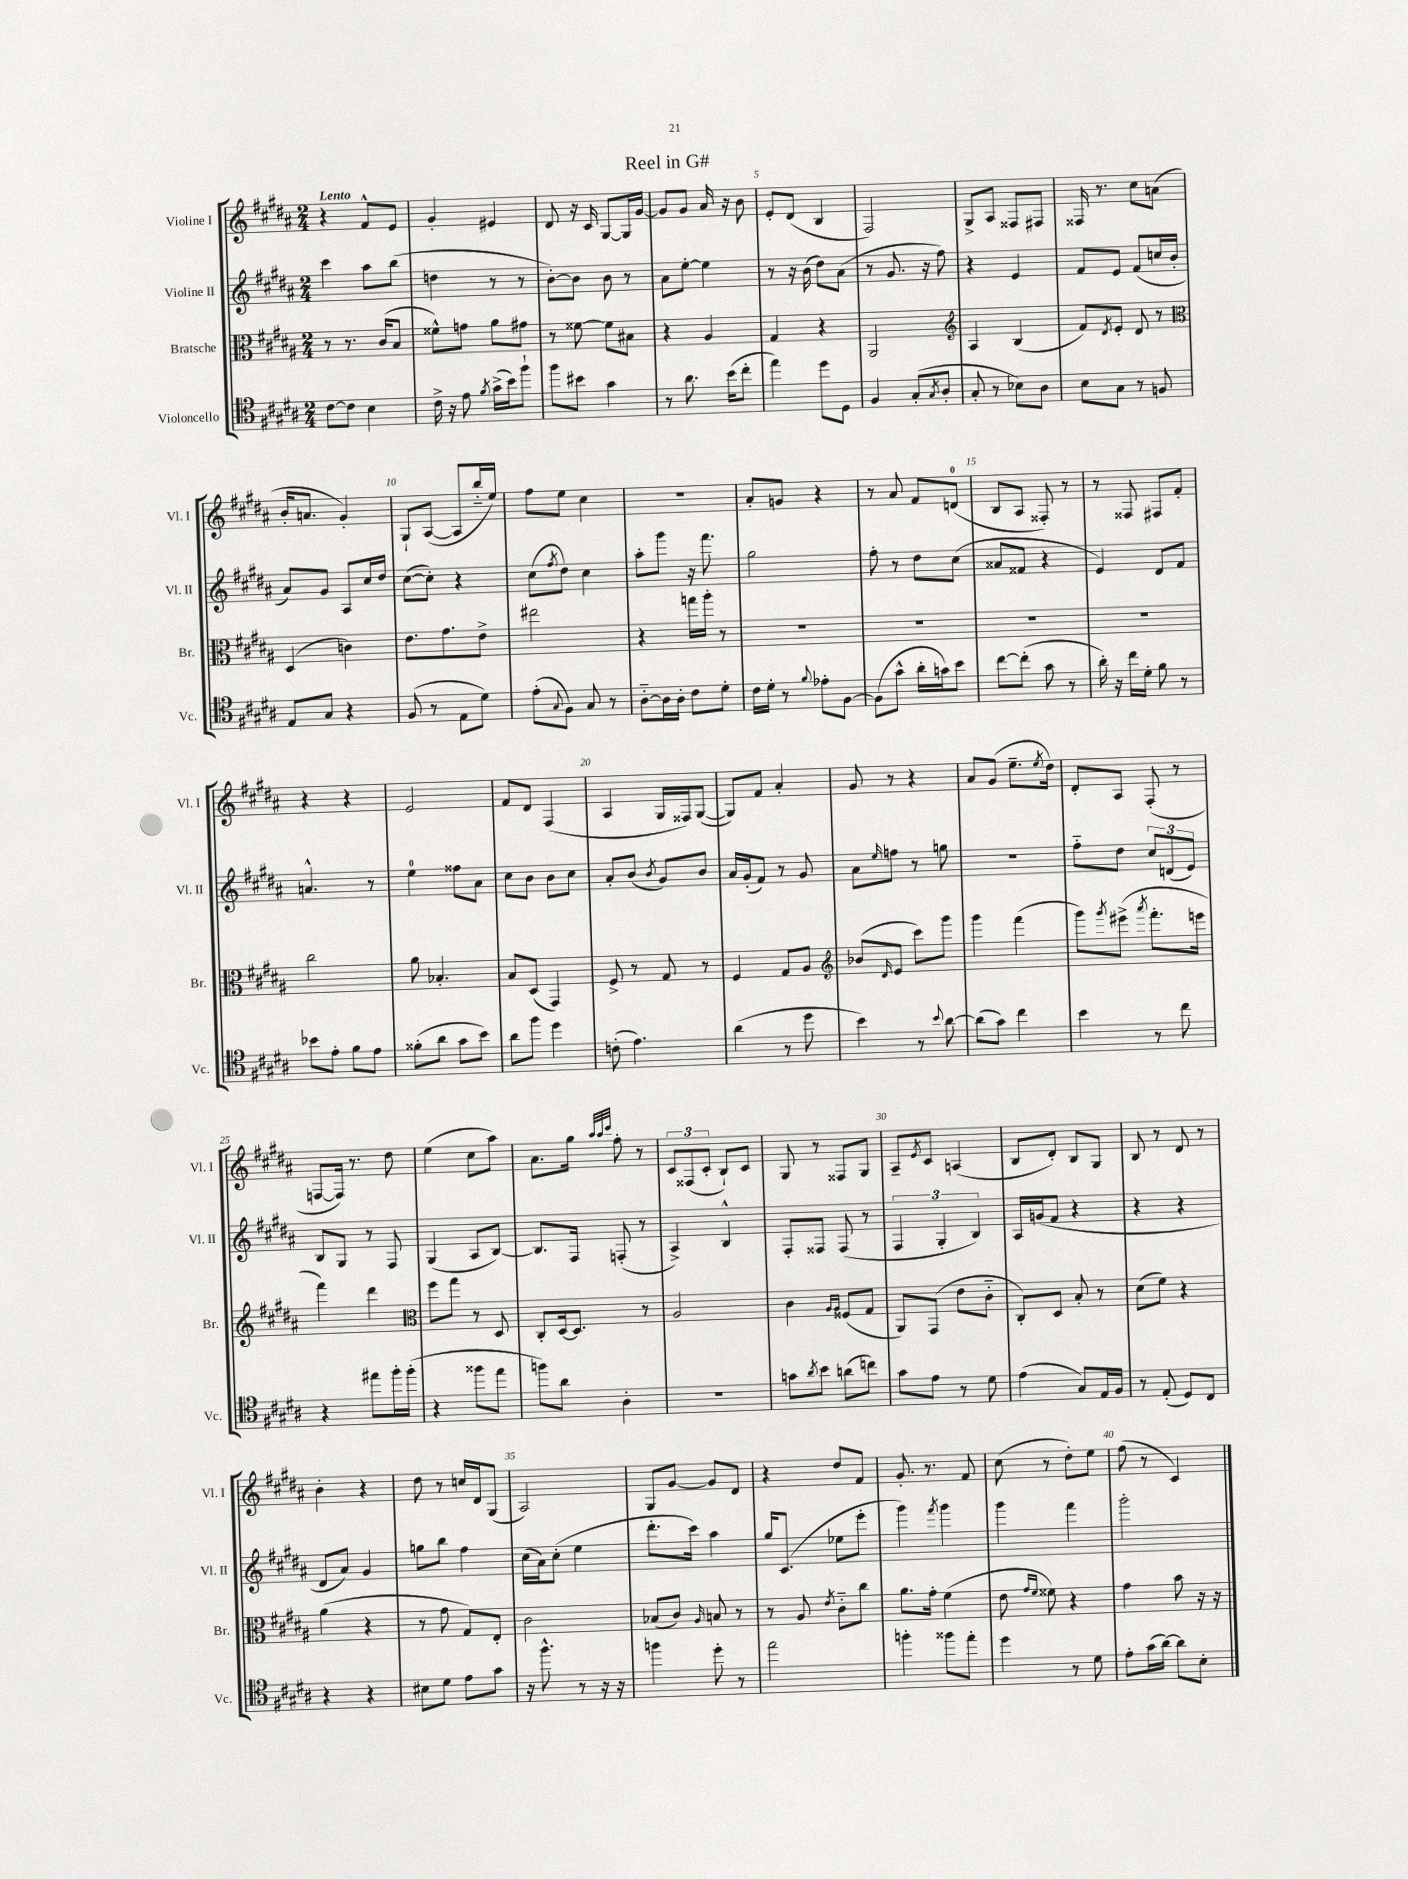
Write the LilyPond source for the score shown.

\header { title = "Reel in G#" }
<<
\new StaffGroup <<
\new Staff = "s0" \with { instrumentName = "Violine I" shortInstrumentName = "Vl. I" } {
    \clef treble \key b \major \numericTimeSignature \time 2/4 \tempo "Lento"
    r4 fis'8-^ e'8 |
    gis'4-. eis'4 |
    dis'8 r16 cis'16 gis8~ gis16 gis'16~ |
    gis'8 gis'8 ais'16 r16 b'8 |
    e'8-. dis'8( b4 |
    fis2) |
    gis8-> ais8 fisis8 fis8 |
    fisis16 r8. cis''8 a'8( |
    b'16-. a'8. gis'4-.) |
    gis8-! ais8~( ais8 b''16-_ e''16) |
    fis''8 e''8 cis''4 |
    r2 |
    ais'8-. g'8 r4 |
    r8 ais'8 fis'8 d'8-0( |
    b8 ais8 fisis8-.) r8 |
    r8 fisis8 fis8 fis'8-. |
    r4 r4 |
    e'2 |
    fis'8 dis'8 fis4( |
    ais4 gis16 fisis16) gis8~( |
    gis8) fis'8 ais'4-. |
    gis'8 r8 r4 |
    ais'8 gis'8( e''8.-- \acciaccatura { e''8 } dis''16) |
    dis'8-. ais8 fis8-.( r8 |
    f8~ f16) r8. dis''8 |
    e''4( cis''8 ais''8) |
    ais'8. gis''16 \grace { ais''32 ais''32 cis'''32 } fis''8-. r8 |
    \tuplet 3/2 { cis'8 fisis8( cis'8-. } b8-!) cis'8 |
    gis8 r8 fisis8 gis8 |
    ais8-- \acciaccatura { e'8 } cis'8 a4( |
    b8 dis'8-.) b8 gis8 |
    b8 r8 dis'8 r8 |
    b'4-. r4 |
    dis''8 r8 c''16 dis'16 gis8( |
    ais2) |
    gis8 gis'8~ gis'8 dis'8 |
    r4 dis''8 fis'8 |
    gis'8.-. r8. fis'8 |
    cis''8( r8 dis''8-.) e''8 |
    fis''8( r8 cis'4) \bar "|." |
}
\new Staff = "s1" \with { instrumentName = "Violine II" shortInstrumentName = "Vl. II" } {
    \clef treble \key b \major \numericTimeSignature \time 2/4
    cis'''4 ais''8 b''8( |
    d''4 r8 r8 |
    b'8~-.) b'8 b'8 r8 |
    ais'8 e''8~-. e''4 |
    r8 r16 b'16( dis''8) ais'8( |
    r8 gis'8. r16 fis''8) |
    r4 e'4 |
    fis'8 e'8 fis'8( c''16 b'16-. |
    ais'8) gis'8 ais8 cis''16 dis''16 |
    cis''8~( cis''8-.) r4 |
    cis''8( \acciaccatura { fis''8 } dis''8) cis''4 |
    ais''8-. gis'''8 r16 fis'''8. |
    gis''2 |
    fis''8-. r8 dis''8 cis''8( |
    aisis'8 fisis'8 r4 |
    e'4) dis'8 fis'8 |
    a'4.-^ r8 |
    e''4-0 fisis''8 ais'8 |
    cis''8 b'8 b'8 cis''8 |
    ais'8-. b'8( \acciaccatura { b'8 } gis'8) b'8 |
    ais'16 gis'16-.( fis'8) r8 gis'8 |
    ais'8 \grace { e''16 } f''8 r8 g''8 |
    R2 |
    fis''8-_ dis''8 \tuplet 3/2 { cis''8 d'8( e'8) } |
    b8 gis8 r8 fis8 |
    gis4( ais8 b8~) |
    b8. fis16 f8-.( r8 |
    ais4->) b4-^ |
    fis8-. fisis8 fisis8( r8 |
    \tuplet 3/2 { fis4 gis4-. b4) } |
    ais16 g'16( fis'8 r4 |
    r4 r4 |
    dis'8 ais'8) gis'4 |
    g''8 b''8 fis''4 |
    cis''16( ais'16) cis''8-.( e''4 |
    dis'''8.-. cis'''16) ais''4 |
    gis''16 cis'8.( ees''8 e'''8-. |
    gis'''4) \acciaccatura { fis'''8 } gis'''4 |
    gis'''4 fis'''4 |
    gis'''2-. \bar "|." |
}
\new Staff = "s2" \with { instrumentName = "Bratsche" shortInstrumentName = "Br." } {
    \clef alto \key b \major \numericTimeSignature \time 2/4
    r8 r8. cis'16( b8 |
    fisis'8-^) g'8 ais'8 gis'8 |
    r8 fisis'8~ fisis'8 bis8 |
    r4 ais4 |
    gis4 r4 |
    ais,2 |
    \clef treble ais4 b4( |
    fis'8) \acciaccatura { dis'8 } e'8-. dis'8 r8 |
    \clef alto dis4( c'4) |
    e'8. gis'8. e'8-> |
    eis''2 |
    r4 g''16 ais''16-. r8 |
    R2 |
    R2 |
    R2 |
    R2 |
    cis''2 |
    ais'8 bes4.-. |
    b8 dis8( gis,4) |
    fis8-> r8 gis8 r8 |
    fis4 gis8 ais8 |
    \clef treble bes'8( \grace { dis'16 } e'8 cis'''8) gis'''8 |
    gis'''4 fis'''4( |
    gis'''8) \acciaccatura { gis'''8 } eis'''8->( \acciaccatura { ais'''8 } fis'''8.-. e'''16 |
    fis'''4) dis'''4 |
    \clef alto fis''8 gis''8 r8 dis8 |
    cis8-. dis16~ dis8. r8 |
    ais2 |
    cis'4 \grace { ais16 ais16 } fisis8( gis8 |
    ais,8) gis,8( e'8 cis'8-_ |
    cis8-.) dis8 b8-. r8 |
    dis'8( fis'8) r4 |
    ais'4( r4 |
    r8 gis'8 gis8) e8-. |
    cis'2 |
    bes8( cis'8) \grace { ais16 } b8 r8 |
    r8 ais8 \acciaccatura { e'8 } cis'8-_ cis''8 |
    ais'8. gis'16-. fis'4( |
    e'8 \grace { gis'16 fis'16 } fisis'8) r4 |
    gis'4 b'8 r16 r16 \bar "|." |
}
\new Staff = "s3" \with { instrumentName = "Violoncello" shortInstrumentName = "Vc." } {
    \clef tenor \key b \major \numericTimeSignature \time 2/4
    cis'8~ cis'8 b4 |
    cis'16-> r16 e'8 \acciaccatura { fis'8 } gis'16->( b'16) fis''8-! |
    fis''8 bis'8 gis'4 |
    r8 ais'8. b'16( cis''8-. |
    e''4) dis''8 dis8 |
    fis4 gis8-.( \acciaccatura { gis8 } ais8-. |
    gis8-. r8 bes8) ais8 |
    b8 gis8 r8 f8 |
    e8 gis8 r4 |
    fis8( r8 e8 dis'8) |
    e'8-.( \appoggiatura { gis8 } fis8) gis8 r8 |
    ais8~-_ ais16 ais16-. cis'8 dis'8-. |
    cis'16 dis'16-. r8 \appoggiatura { fis'8 } ees'8-. fis8~ |
    fis8( gis'8-^ ais'16-. g'16) b'8 |
    cis''8~ cis''8-.( gis'8 r8 |
    ais'16-.) r16 cis''16 dis'16-. fis'8 r8 |
    bes'8 e'8-. fis'8 e'8 |
    fisis'8-.( ais'8 gis'8 b'8) |
    ais'8 fis''8 dis''4 |
    c'8-.( e'4.) |
    ais'4( r8 dis''8 |
    b'4) r8 \appoggiatura { b'8 } ais'8~ |
    ais'8( gis'8) cis''4 |
    b'4 r8 cis''8 |
    r4 eis''8 fis''16-. fis''16-.( |
    r4 fisis''8 e''8 |
    f''8) ais'8 ais4-. |
    r2 |
    g'8 \acciaccatura { ais'8 } b'8 a'8( c''8) |
    gis'8 e'8 r8 dis'8 |
    e'4( gis8) e16 fis16 |
    r8 e8-.( dis8) cis8 |
    r4 r4 |
    bis8 dis'8 e'8 gis'8 |
    r16 fis''8.-^ r8 r16 r16 |
    f''4 dis''8-. r8 |
    e''2 |
    f''4-. fisis''8 e''8-. |
    dis''4 r8 dis'8 |
    e'8-. gis'16( ais'16~) ais'8 b8-. \bar "|." |
}
>>
>>
\layout { \context { \Score \override BarNumber.break-visibility = ##(#f #t #t) barNumberVisibility = #(every-nth-bar-number-visible 5) } }
